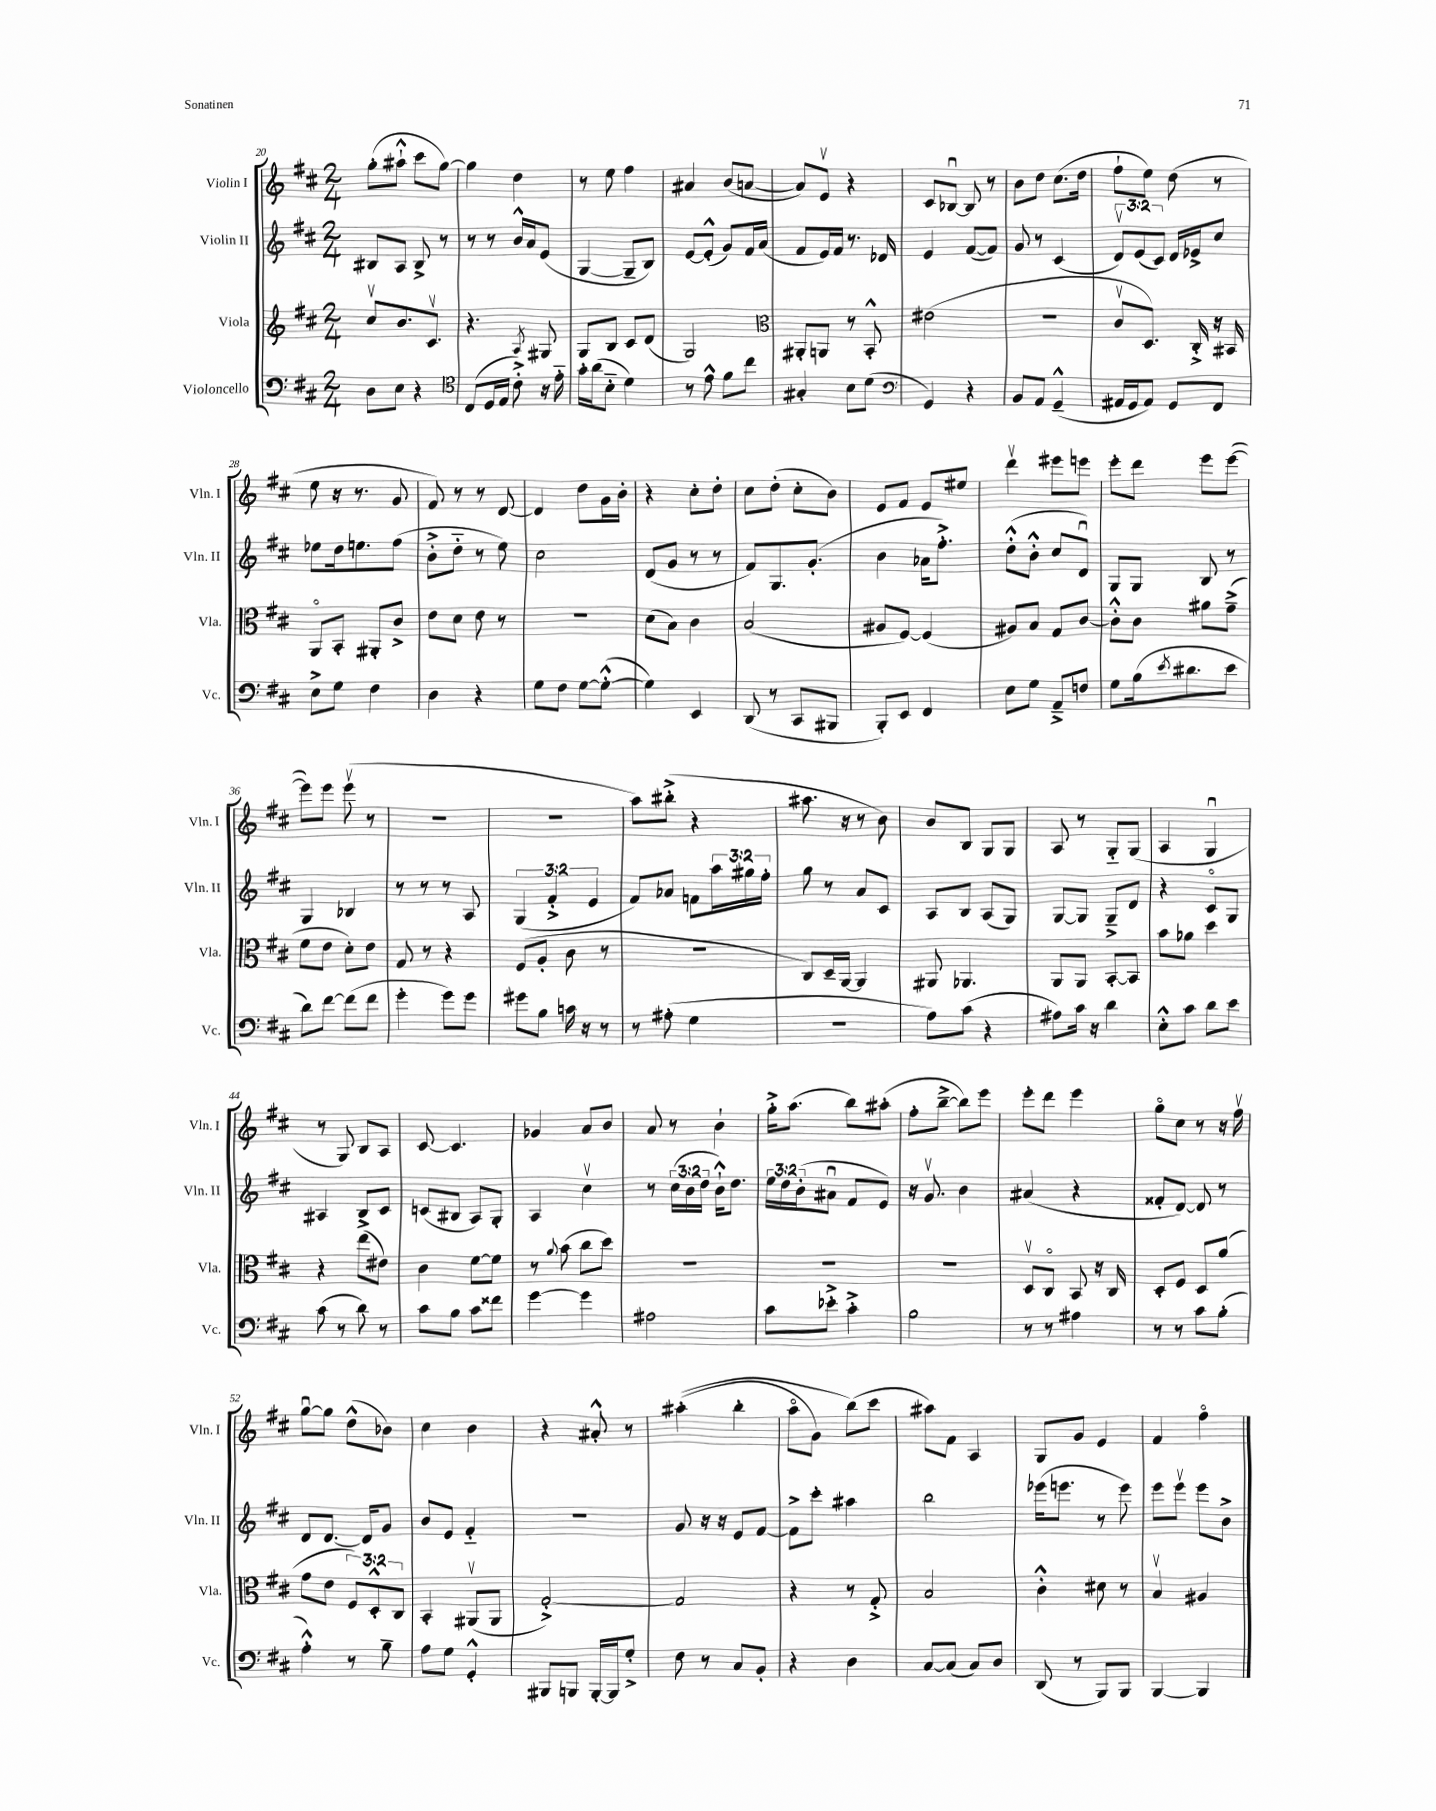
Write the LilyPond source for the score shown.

<<
\new StaffGroup <<
\new Staff = "s0" \with { instrumentName = "Violin I" shortInstrumentName = "Vln. I" } {
    \clef treble \key d \major \numericTimeSignature \time 2/4
    g''8-.( ais''8-!-^ cis'''8 g''8~) |
    g''4 d''4 |
    r8 e''8 fis''4 |
    ais'4 b'8( a'8~ |
    a'8) e'8\upbow r4 |
    cis'8 bes8~\downbow bes8 r8 |
    b'8 d''8 cis''8.( d''16 |
    fis''8-! e''8) d''8( r8 |
    e''8 r16 r8. g'8 |
    fis'8) r8 r8 d'8~ |
    d'4 d''8 g'16 b'16-. |
    r4 cis''8-. d''8-. |
    cis''8 d''8-.( cis''8-. b'8) |
    e'8 fis'8 e'8 eis''8 |
    d'''4\upbow eis'''8 e'''8 |
    e'''8-. d'''8 e'''8 e'''8~( |
    e'''8) e'''8 e'''8\upbow( r8 |
    R2 |
    R2 |
    a''8) bis''8-.->( r4 |
    ais''8. r16 r8 b'8) |
    b'8 b8 g8 g8 |
    a8 r8 g8-_ g8( |
    a4 g4\downbow |
    r8 g8) b8 a8 |
    cis'8~ cis'4. |
    ges'4 a'8 b'8 |
    a'8 r8 b'4-! |
    g''16-.-> a''8.( b''8) ais''8-.( |
    fis''8-. b''8~---> b''8) e'''8 |
    e'''8-. d'''8 e'''4 |
    g''8\flageolet cis''8 r8 r16 fis''16\upbow |
    g''8~\downbow g''8 d''8-^( bes'8) |
    cis''4 b'4 |
    r4 ais'8-.-^ r8 |
    ais''4-.(\( b''4-. |
    a''8\flageolet g'8) b''8(\) cis'''8 |
    ais''8) fis'8 a4 |
    g8 g'8 e'4 |
    fis'4 fis''4\flageolet \bar "|." |
}
\new Staff = "s1" \with { instrumentName = "Violin II" shortInstrumentName = "Vln. II" } {
    \clef treble \key d \major \numericTimeSignature \time 2/4 \override Staff.TupletNumber.text = #tuplet-number::calc-fraction-text
    bis8 a8 bis8-> r8 |
    r8 r8 b'16-^ a'16 e'8( |
    g4~ g8-- b8) |
    e'8~ e'8-.-^( g'8) fis'16 a'16( |
    fis'8 e'16) fis'16 r8. des'16 |
    e'4 fis'8~( fis'8) |
    g'8 r8 cis'4( |
    \tuplet 3/2 { d'8\upbow) e'8( cis'8) } d'16 ees'16-> cis''8 |
    ees''8 d''16 e''8. fis''8( |
    b'8-.-> d''8-_ r8 e''8) |
    cis''2 |
    d'8( g'8 r8 r8 |
    fis'8) g8. g'8.-.( |
    b'4 aes'16 fis''8.-.->) |
    d''8-.-^( b'8-.-^ cis''8 d'8\downbow) |
    g8 g8 b8 r8 |
    g4 bes4 |
    r8 r8 r8 a8 |
    \tuplet 3/2 { g4( fis'4-.-> e'4 } |
    fis'8) aes'8 f'8 \tuplet 3/2 { a''16 gis''16 fis''16-. } |
    g''8 r8 a'8 cis'8 |
    a8 b8 a8( g8) |
    g8~ g8 g8---> d'8 |
    r4 cis'8\flageolet g8 |
    ais4 b8-> cis'8 |
    c'8( bis8 a8) g8-. |
    a4 cis''4\upbow |
    r8 \tuplet 3/2 { cis''16( b'16 d''16 } b'16-!-^) d''8. |
    \tuplet 3/2 { e''16 d''16 b'16-.( } ais'8\downbow fis'8 e'8) |
    r16 g'8.\upbow b'4 |
    ais'4( r4 |
    fisis'8-. d'8~) d'8 r8 |
    d'8 d'8.~ d'16 g'8 |
    b'8 e'8 fis'4-_ |
    r2 |
    g'8 r16 r16 e'8 fis'8~ |
    fis'8-> cis'''8-. ais''4 |
    b''2 |
    ees'''16( e'''8. r8 e'''8) |
    e'''8 e'''8\upbow e'''8 b'8-> \bar "|." |
}
\new Staff = "s2" \with { instrumentName = "Viola" shortInstrumentName = "Vla." } {
    \clef treble \key d \major \numericTimeSignature \time 2/4 \override Staff.TupletNumber.text = #tuplet-number::calc-fraction-text
    cis''8\upbow b'8. cis'8.\upbow |
    r4. \acciaccatura { a8 } gis8 |
    g8 b8 cis'8 d'8( |
    g2) |
    \clef alto ais,8-. a,8 r8 b,8-.-^ |
    eis'2( |
    R2 |
    cis'8\upbow d8.) cis16-.-> r16 bis,16 |
    a,8\flageolet b,8-. ais,8-. cis'8-> |
    e'8 d'8 e'8 r8 |
    R2 |
    d'8( b8) cis'4 |
    b2( |
    ais8 fis8~) fis4( |
    ais8) b8 g8 cis'8~ |
    cis'8-.-^ cis'8 ais'8 g'8--->( |
    fis'8 e'8 d'8-.) e'8 |
    g8 r8 r4 |
    fis8( a8-. cis'8 r8 |
    r2 |
    cis8) d16-- a,16~ a,4 |
    ais,8 aes,4. |
    a,8 a,8 b,8~-. b,8 |
    b'8 aes'8 d''4 |
    r4 e''8( eis'8) |
    cis'4 fis'8~ fis'8 |
    r8 \appoggiatura { a'8 } b'8( cis''8 d''8) |
    R2 |
    R2 |
    R2 |
    d8\upbow cis8\flageolet b,8 r16 cis16 |
    d8-. fis8 d8 a'8( |
    g'8 e'8 \tuplet 3/2 { fis8) d8-.-^ cis8 } |
    b,4-. ais,8\upbow( ais,8 |
    g2~-.->) |
    g2 |
    r4 r8 g8-.-> |
    b2 |
    cis'4-.-^ dis'8 r8 |
    b4\upbow ais4 \bar "|." |
}
\new Staff = "s3" \with { instrumentName = "Violoncello" shortInstrumentName = "Vc." } {
    \clef bass \key d \major \numericTimeSignature \time 2/4
    d8 e8 r4 |
    \clef tenor cis8( d16 e16 cis'8-.->) r16 e'16-_ |
    g'16-. a'16( b8-_ d'4) |
    r8 e'8-^ fis'8 cis''8 |
    gis4-. b8 d'8( |
    \clef bass g,4) r4 |
    b,8 a,8 g,4---^( |
    ais,16 g,16 ais,8) g,8 fis,8 |
    e8-> g8 fis4 |
    d4 r4 |
    g8 fis8 g8~ g8~-.-^( |
    g4) e,4 |
    d,8( r8 cis,8 bis,,8 |
    b,,8-.) e,8 fis,4 |
    e8 g8 a,8---> f8 |
    g8 b16( \acciaccatura { e'8 } dis'8. e'8 |
    d'8) fis'8~ fis'8( fis'8 |
    g'4-. g'8) g'8 |
    gis'8 b8 c'16 r16 r8 |
    r8 ais8-.( g4 |
    r2 |
    a8) cis'8( r4 |
    ais8) cis'16 r16 d'4 |
    e8-.-^ cis'8 d'8 e'8 |
    cis'8( r8 d'8) r8 |
    cis'8 b8 cis'8 fisis'8 |
    g'4~ g'4 |
    ais2 |
    cis'8 ees'8-.-> cis'4-.-> |
    b2 |
    r8 r8 ais4 |
    r8 r8 cis'8 b8-.( |
    a4-.-^) r8 b8-- |
    a8 g8 g,4-.-^ |
    bis,,8 b,,8 b,,16~-. b,,16 g8-.-> |
    fis8 r8 cis8 b,8-. |
    r4 d4 |
    cis8~ cis8( cis8) d8 |
    d,8( r8 b,,8) b,,8 |
    b,,4~ b,,4 \bar "|." |
}
>>
>>
\layout { \context { \Score currentBarNumber = #20 } }
